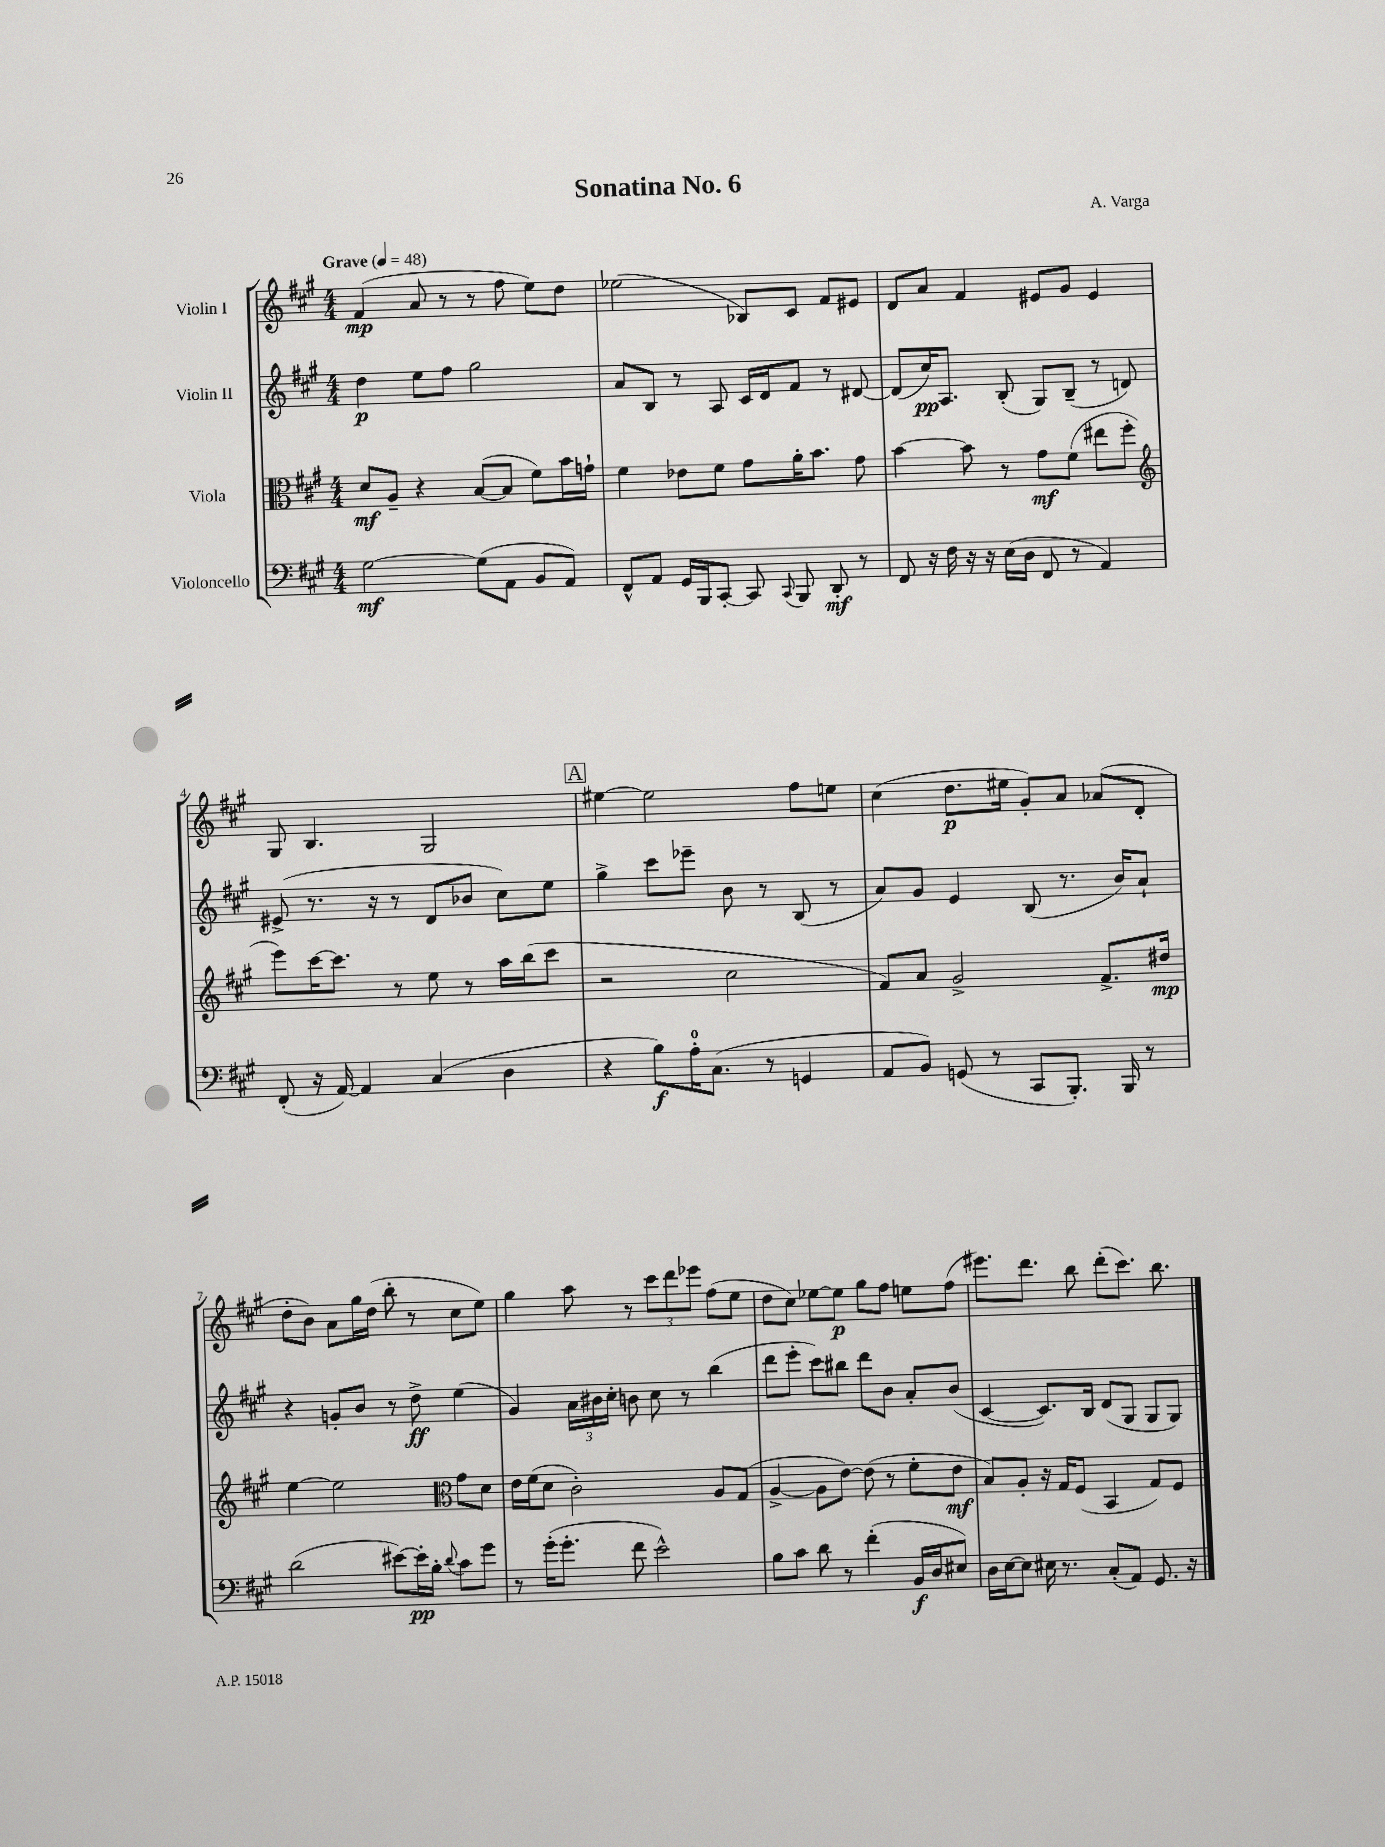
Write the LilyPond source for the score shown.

\header { title = "Sonatina No. 6" composer = "A. Varga" }
<<
\new StaffGroup <<
\new Staff = "s0" \with { instrumentName = "Violin I" } {
    \clef treble \key a \major \numericTimeSignature \time 4/4 \tempo "Grave" 4 = 48
    \autoBeamOff fis'4\mp( a'8 r8 r8 fis''8 e''8[) d''8] |
    ees''2( bes8[) cis'8] fis'8[ eis'8] |
    d'8[ a'8] fis'4 eis'8[ gis'8] eis'4 |
    gis8 b4. gis2 |
    \mark \markup { \box "A" } eis''4~ eis''2 fis''8[ e''8] |
    cis''4( d''8.[\p eis''16] gis'8[-.) a'8] aes'8[( d'8]-. |
    d''8[-. b'8]) a'8[ gis''16 d''16]( b''8-. r8 cis''8[ e''8]) |
    gis''4 a''8 r8 \tuplet 3/2 { cis'''8[ d'''8 ees'''8] } fis''8[( e''8] |
    d''8[ cis''8]) ees''8[~ ees''8]\p gis''8[ fis''8] e''8[ fis''8]( |
    eis'''8.[) d'''8.] b''8 d'''8[-.( cis'''8.]) b''8. \bar "|." |
}
\new Staff = "s1" \with { instrumentName = "Violin II" } {
    \clef treble \key a \major \numericTimeSignature \time 4/4
    \autoBeamOff d''4\p e''8[ fis''8] gis''2 |
    a'8[ b8] r8 a8 cis'16[ d'16 fis'8] r8 dis'8~ |
    dis'8[( cis''16\pp) a8.] b8-.( gis8[) b8]--( r8 d'8) |
    eis'8->( r8. r16 r8 d'8[ bes'8] cis''8[) e''8] |
    \mark \markup { \box "A" } gis''4-> cis'''8[ ees'''8]-- b'8 r8 b8( r8 |
    a'8[) gis'8] e'4 b8( r8. b'16[) a'8]-! |
    r4 g'8[-. b'8] r8 d''8->\ff e''4( |
    gis'4) \tuplet 3/2 { a'16[ bis'16 cis''16]-. } b'8 cis''8 r8 b''4( |
    d'''8[ e'''8]-. cis'''8[) bis''8] d'''8[ b'8] a'8[-. b'8]( |
    cis'4~ cis'8.[) b16] d'8[( gis8] gis8[ gis8]) \bar "|." |
}
\new Staff = "s2" \with { instrumentName = "Viola" } {
    \clef alto \key a \major \numericTimeSignature \time 4/4
    \autoBeamOff d'8[\mf a8]-- r4 b8[~( b8] fis'8[) b'16 g'16]-! |
    fis'4 ees'8[ fis'8] gis'8[ a'16-. b'8.] gis'8 |
    b'4~ b'8 r8 gis'8[\mf fis'8]( eis''8[ fis''8]-. |
    \clef treble e'''8[) cis'''16~ cis'''8.] r8 e''8 r8 a''16[ b''16( cis'''8] |
    \mark \markup { \box "A" } r2 cis''2 |
    fis'8[) a'8] gis'2-> fis'8.[-> dis''16]\mp |
    e''4~ e''2 \clef alto gis'8[ d'8] |
    e'16[ fis'16( d'8] cis'2-.) a8[ gis8]( |
    a4~-> a8[ e'8]~) e'8( r8 fis'8[-. e'8]\mf |
    b8[) a8]-. r16 gis16[ fis8]( b,4 gis8[) fis8] \bar "|." |
}
\new Staff = "s3" \with { instrumentName = "Violoncello" } {
    \clef bass \key a \major \numericTimeSignature \time 4/4
    \autoBeamOff gis2~\mf gis8[( a,8] b,8[ a,8]) |
    fis,8[-^ a,8] gis,16[ b,,16 cis,8]~-. cis,8 \appoggiatura { cis,8 } b,,8 d,8-.\mf r8 |
    fis,8 r16 fis16 r16 r16 e16[( d16] fis,8 r8 a,4) |
    fis,8-.( r16 a,16~) a,4 cis4( d4 |
    \mark \markup { \box "A" } r4 b8[\f) a16-0-. cis8.]( r8 g,4 |
    a,8[ b,8]) g,8( r8 cis,8[ b,,8.]-.) b,,16 r8 |
    d'2( eis'8[~) eis'16-.\pp b16]-. \appoggiatura { d'8 } cis'8[ gis'8] |
    r8 gis'16[-.( gis'8.]-. fis'8 e'2-^) |
    b8[ cis'8] d'8 r8 fis'4-.( b,16[\f d16 eis8]) |
    d16[ e16~ e8] eis16 r8. cis8[-.( a,8]) gis,8. r16 \bar "|." |
}
>>
>>
